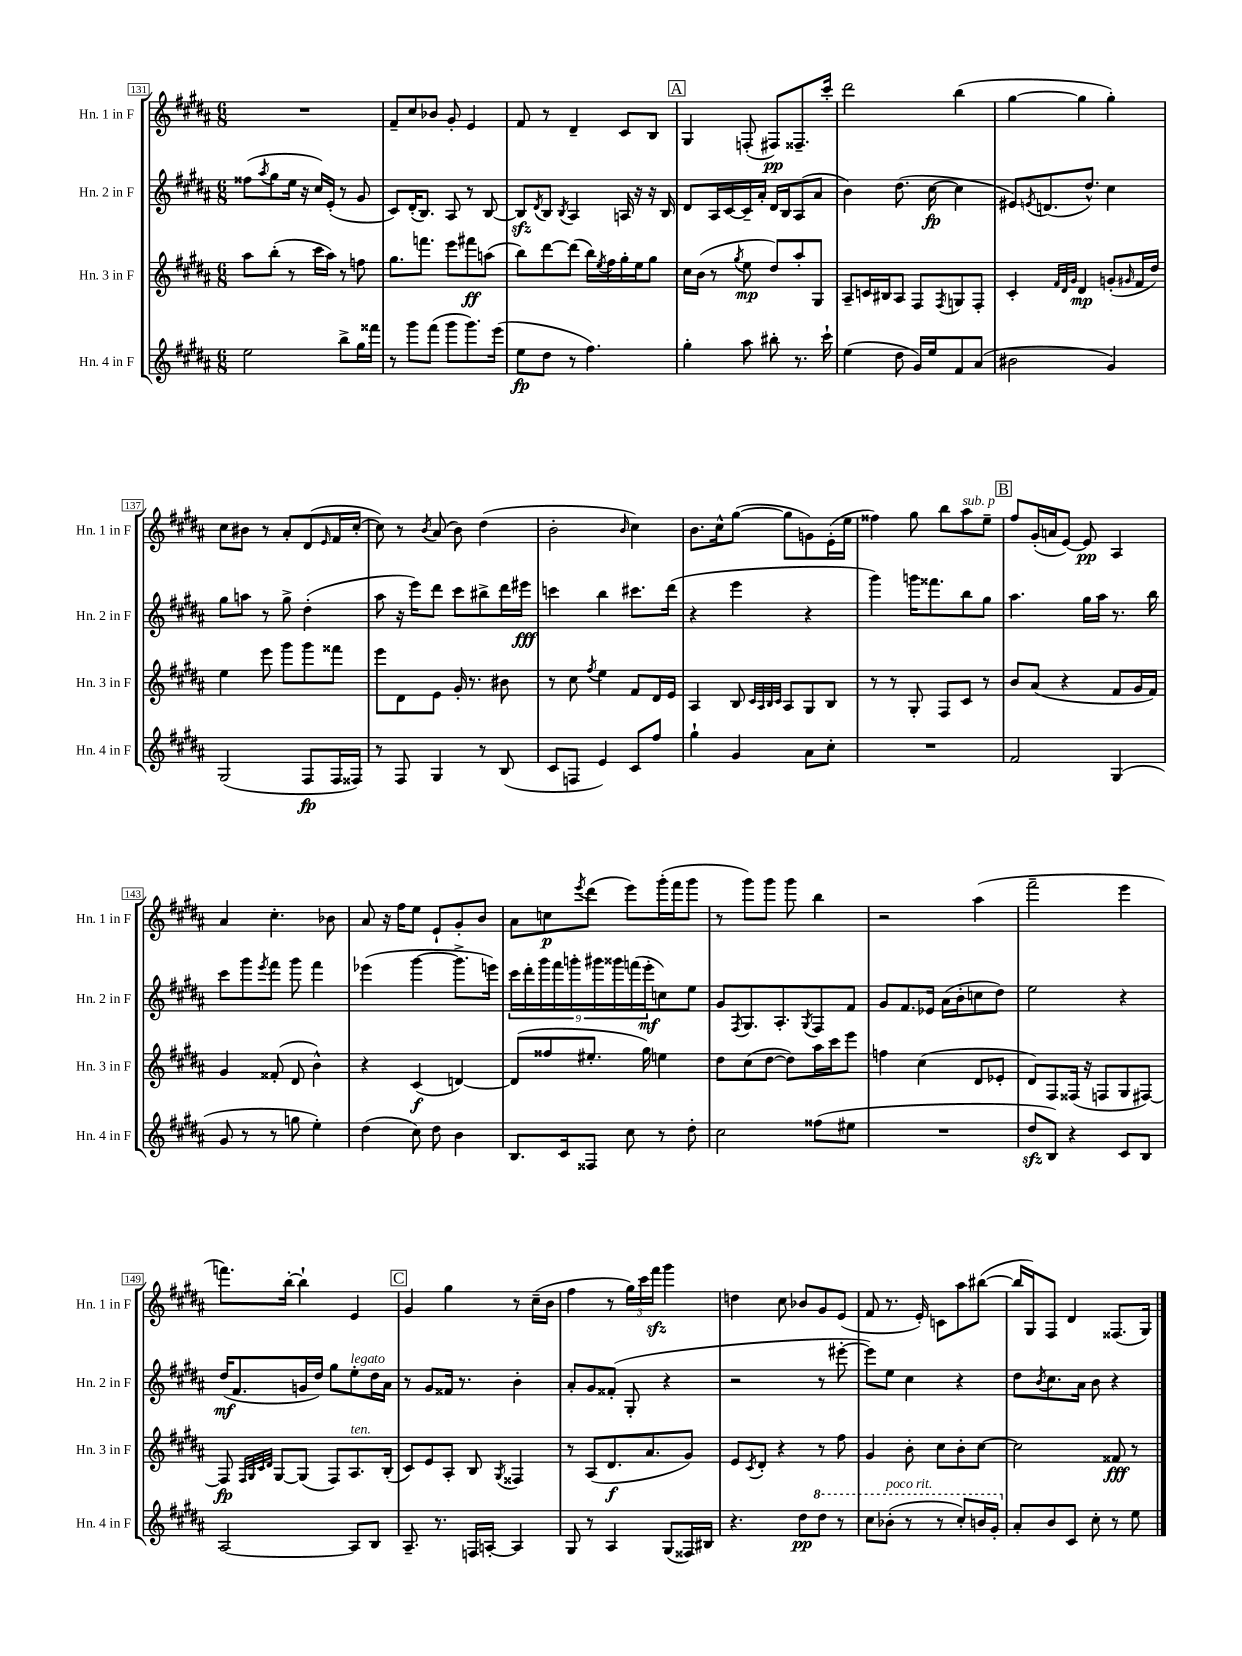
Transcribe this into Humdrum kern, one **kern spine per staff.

**kern	**dynam	**kern	**dynam	**kern	**dynam	**kern	**dynam
*part4	*part4	*part3	*part3	*part2	*part2	*part1	*part1
*staff4	*staff4	*staff3	*staff3	*staff2	*staff2	*staff1	*staff1
*I"Hn. 4 in F	*	*I"Hn. 3 in F	*	*I"Hn. 2 in F	*	*I"Hn. 1 in F	*
*I'Hn. 4 in F	*	*I'Hn. 3 in F	*	*I'Hn. 2 in F	*	*I'Hn. 1 in F	*
*clefG2	*	*clefG2	*	*clefG2	*	*clefG2	*
*k[f#c#g#d#a#]	*	*k[f#c#g#d#a#]	*	*k[f#c#g#d#a#]	*	*k[f#c#g#d#a#]	*
*M6/8	*	*M6/8	*	*M6/8	*	*M6/8	*
=131	=131	=131	=131	=131	=131	=131	=131
2ee\	.	8aa#\L	.	(8ff##X\L	.	2.r	.
.	.	.	.	8qaa#/	.	.	.
.	.	(8bb'\J	.	8gg#\	.	.	.
.	.	8r	.	16ee\Jk	.	.	.
.	.	.	.	16r	.	.	.
.	.	16ccc#\LL	.	16cc#/LL)	.	.	.
.	.	16aa#\JJ)	.	(16e'/JJ	.	.	.
8bb^\L	.	8r	.	8r	.	.	.
16gg#\L	.	8ffn\	.	8g#/	.	.	.
16fff##X\JJ	.	.	.	.	.	.	.
=132	=132	=132	=132	=132	=132	=132	=132
8r	.	8.gg#\L	.	8c#/L)	.	8f#~/L	.
8ggg#\L	.	.	.	(16d#'/K	.	8cc#/	.
.	.	8.fffn\J	.	8.B/J)	.	.	.
(8fff#\J	.	.	.	.	.	8b-X/J	.
8ggg#\L	.	8eee\L	.	8A#/	.	8g#'/	.
8.ggg#\)	.	8fff#X\	ff	8r	.	4e/	.
.	.	(8aan\J	.	[8B/	.	.	.
(16eee\Jk	.	.	.	.	.	.	.
=133	=133	=133	=133	=133	=133	=133	=133
8ee\L	fp	8bb\L)	.	8Bzz/L]	.	8f#/	.
.	.	.	.	8qd#/	.	.	.
8dd#\J	.	[8ddd#\	.	8B/J	.	8r	.
.	.	.	.	8qB/	.	.	.
8r	.	(8ddd#\J]	.	4A#/	.	4d#~/	.
4.ff#\)	.	16bb\LL)	.	.	.	.	.
.	.	8qee/	.	.	.	.	.
.	.	16ff#\	.	.	.	.	.
.	.	16gg#'\	.	16An/	.	8c#/L	.
.	.	16ee\J	.	16r	.	.	.
.	.	8gg#\J	.	16r	.	8B/J	.
.	.	.	.	16B/	.	.	.
!!LO:REH:place=s1:t=A
=134	=134	=134	=134	=134	=134	=134	=134
4gg#'\	.	16cc#\LL	.	8d#/L	.	4G#/	.
.	.	(16b\JJ	.	.	.	.	.
.	.	8r	.	16A#/L	.	.	.
.	.	.	.	[16c#/	.	.	.
.	.	8qgg#/	.	.	.	.	.
8aa#\	.	8ee\	mp	16c#~/]	.	(8Fn'/	.
.	.	.	.	16a#'/JJ	.	.	.
8bb#X'\	.	8dd#/L)	.	16d#/LL	.	8F#X/L)	pp
.	.	.	.	16B/J	.	.	.
8.r	.	8aa#'/	.	(8A#/	.	8.F##X~/	.
.	.	8G#/J	.	8a#/J	.	.	.
16ccc#`\	.	.	.	.	.	16ccc#'/Jk	.
=135	=135	=135	=135	=135	=135	=135	=135
(4ee\	.	8A#~/L	.	4b\)	.	2ddd#\	.
.	.	16cn/L	.	.	.	.	.
.	.	16B#X/J	.	.	.	.	.
8dd#\	.	8A#/J	.	(8.dd#\	.	.	.
16g#/LL)	.	8F#/L	.	.	.	.	.
16ee/J	.	.	.	[16cc#\	fp	.	.
.	.	8qF#/	.	.	.	.	.
8f#/	.	8Gn/	.	4cc#\]	.	(4bb\	.
(8a#/J	.	8F#'/J	.	.	.	.	.
=136	=136	=136	=136	=136	=136	=136	=136
2b#X\	.	4c#'/	.	8e#X/L)	.	[4gg#\	.
.	.	.	.	8qen/	.	.	.
.	.	.	.	(8.dn/	.	.	.
.	.	32qqf#/LLL	.	.	.	.	.
.	.	32qqd#/	.	.	.	.	.
.	.	32qqg#/JJJ	.	.	.	.	.
.	.	4d#/	mp	.	.	4gg#\]	.
.	.	.	.	8.dd#^^/J)	.	.	.
4g#/)	.	(8gn'/L	.	4cc#\	.	4gg#'\)	.
.	.	16qqg#X/	.	.	.	.	.
.	.	16f#/L	.	.	.	.	.
.	.	16dd#/JJ)	.	.	.	.	.
!!LO:LB:g=z
=137	=137	=137	=137	=137	=137	=137	=137
(2G#/	.	4ee\	.	8gg#\L	.	8cc#\L	.
.	.	.	.	8aan\J	.	8b#X\J	.
.	.	8eee\	.	8r	.	8r	.
.	.	8ggg#\L	.	8gg#^\	.	8a#'/L	.
8F#/L	fp	8ggg#\	.	(4dd#'\	.	(8d#/	.
.	.	.	.	.	.	16qqe/	.
16F#/L	.	8fff##X\J	.	.	.	16f#/L	.
16F##X/JJ)	.	.	.	.	.	[16cc#'/JJ	.
=138	=138	=138	=138	=138	=138	=138	=138
8r	.	8eee\L	.	8aa#\	.	8cc#\])	.
8F#/	.	8d#\	.	16r	.	8r	.
.	.	.	.	16eee\KL)	.	.	.
.	.	.	.	.	.	8qb/	.
4G#/	.	8e\J	.	8ddd#\J	.	(8a#/	.
.	.	16g#'/	.	8ccc#\L	.	8b\)	.
.	.	8.r	.	.	.	.	.
8r	.	.	.	8bb#X^\	.	(4dd#\	.
(8B/	.	8b#X\	.	16ddd#\L	.	.	.
.	.	.	.	16eee#X\JJ	fff	.	.
=139	=139	=139	=139	=139	=139	=139	=139
8c#/L	.	8r	.	4cccn\	.	2b'\	.
8Fn/J	.	8cc#\	.	.	.	.	.
.	.	8qff#/	.	.	.	.	.
4e/)	.	4ee\	.	4bb\	.	.	.
.	.	.	.	.	.	16qqb/	.
8c#/L	.	8f#/L	.	8.ccc#X\L	.	4cc#\)	.
8ff#/J	.	16d#/L	.	.	.	.	.
.	.	16e/JJ	.	(16ddd#\Jk	.	.	.
=140	=140	=140	=140	=140	=140	=140	=140
4gg#`\	.	4A#/	.	4r	.	8.b\L	.
.	.	.	.	.	.	16cc#^^\k	.
4g#/	.	8B/	.	4eee\	.	([8gg#\J	.
.	.	32qqc#/LLL	.	.	.	.	.
.	.	32qqA#/	.	.	.	.	.
.	.	32qqB/	.	.	.	.	.
.	.	32qqc#/JJJ	.	.	.	.	.
.	.	8A#/L	.	.	.	8gg#\L]	.
8a#\L	.	8G#/	.	4r	.	8gn\)	.
8cc#'\J	.	8B/J	.	.	.	(16e'\L	.
.	.	.	.	.	.	16ee\JJ	.
=141	=141	=141	=141	=141	=141	=141	=141
2.r	.	8r	.	4ggg#\)	.	4ff##X\)	.
.	.	8r	.	.	.	.	.
.	.	8G#'/	.	16gggn\KL	.	8gg#\	.
.	.	.	.	8.fff##X\	.	.	.
.	.	8F#/L	.	.	.	8bb\L	.
!	!	!	!	!	!	!LO:TX:a:i:t=sub. p	!
.	.	8c#/J	.	8bb\	.	8aa#\	.
.	.	8r	.	8gg#\J	.	8ee~\J	.
!!LO:REH:place=s1:t=B
=142	=142	=142	=142	=142	=142	=142	=142
2f#/	.	8b/L	.	4.aa#\	.	8ff#/L	.
.	.	(8a#/J	.	.	.	(16g#'/L	.
.	.	.	.	.	.	16an/J	.
.	.	4r	.	.	.	[8e/J)	.
.	.	.	.	16gg#\LL	.	8e/]	pp
.	.	.	.	16aa#\JJ	.	.	.
(4G#/	.	8f#/L	.	8.r	.	4A#/	.
.	.	16g#/L	.	.	.	.	.
.	.	16f#/JJ)	.	16bb\	.	.	.
!!LO:LB:g=z
=143	=143	=143	=143	=143	=143	=143	=143
8g#/	.	4g#/	.	8ccc#\L	.	4a#/	.
8r	.	.	.	8ggg#\	.	.	.
.	.	.	.	8qeee/	.	.	.
8r	.	(8f##X'/	.	8fff#\J	.	4.cc#'\	.
8ggn\	.	8d#/	.	8ggg#\	.	.	.
4ee'\)	.	4b^^\)	.	4fff#\	.	.	.
.	.	.	.	.	.	8b-X\	.
=144	=144	=144	=144	=144	=144	=144	=144
(4dd#\	.	4r	.	(4eee-X\	.	8a#/	.
.	.	.	.	.	.	16r	.
.	.	.	.	.	.	16ff#\KL	.
8cc#\)	.	(4c#/	f	[4ggg#\	.	8ee\J	.
8dd#\	.	.	.	.	.	8e`/L	.
4b\	.	[4dn/)	.	8.ggg#^\L]	.	8g#'/	.
.	.	.	.	.	.	8b/J	.
.	.	.	.	16eeen\Jk)	.	.	.
=145	=145	=145	=145	=145	=145	=145	=145
8.B/L	.	(8d/L]	.	18ccc#\LL	.	8a#\L	.
.	.	.	.	18ddd#'\	.	.	.
.	.	.	.	18ggg#\	.	.	.
.	.	8ff##X/	.	.	.	8ccn\	p
.	.	.	.	18fff#\	.	.	.
16c#/k	.	.	.	.	.	.	.
.	.	.	.	18gggn'\	.	.	.
.	.	.	.	.	.	8qeee/	.
8F##X/J	.	8.ee#X'/J	.	.	.	(8ddd#\J	.
.	.	.	.	18ggg#X\	.	.	.
.	.	.	.	18ggg##X\	.	.	.
8cc#\	.	.	.	.	.	8eee\L)	.
.	.	.	.	(18fffn\	.	.	.
.	.	16gg#\)	.	.	.	.	.
.	.	.	.	18eee'\J	mf	.	.
8r	.	4een\	.	8ccn\)	.	(16ggg#'\L	.
.	.	.	.	.	.	16fff#\J	.
8dd#'\	.	.	.	8ee\J	.	8ggg#\J	.
=146	=146	=146	=146	=146	=146	=146	=146
2cc#\	.	8dd#\L	.	8g#/L	.	8r	.
.	.	.	.	8qF#/	.	.	.
.	.	(8cc#\	.	8.G#/	.	8ggg#\L)	.
.	.	[8dd#\J	.	.	.	8ggg#\J	.
.	.	.	.	8.A#'/	.	.	.
.	.	8dd#\L])	.	.	.	8ggg#\	.
.	.	.	.	8qG#/	.	.	.
(8ff##X\L	.	16aa#\L	.	8F#/	.	4bb\	.
.	.	16ccc#\J	.	.	.	.	.
8ee#X\J	.	8eee\J	.	8f#/J	.	.	.
=147	=147	=147	=147	=147	=147	=147	=147
2.r	.	4ffn\	.	8g#/L	.	2r	.
.	.	.	.	8.f#/	.	.	.
.	.	(4cc#\	.	.	.	.	.
.	.	.	.	16e-X/Jk	.	.	.
.	.	.	.	(16a#\LL	.	.	.
.	.	.	.	16b'\J	.	.	.
.	.	8d#/L	.	8ccn\	.	(4aa#\	.
.	.	8e-X'/J	.	8dd#\J)	.	.	.
=148	=148	=148	=148	=148	=148	=148	=148
8dd#zz/L	.	8d#/L)	.	2ee\	.	2fff#~\	.
8B/J)	.	8F#/	.	.	.	.	.
4r	.	(16F##X/Jk	.	.	.	.	.
.	.	16r	.	.	.	.	.
.	.	8Fn/L	.	.	.	.	.
8c#/L	.	8G#/	.	4r	.	4eee\	.
8B/J	.	[8F#X/J)	.	.	.	.	.
!!LO:LB:g=z
=149	=149	=149	=149	=149	=149	=149	=149
[2A#/	.	8F#/]	fp	(16dd#/KL	mf	8.fffn\L)	.
.	.	.	.	8.f#/	.	.	.
.	.	32qqF#/LLL	.	.	.	.	.
.	.	32qqG#/	.	.	.	.	.
.	.	32qqc#/	.	.	.	.	.
.	.	32qqd#/JJJ	.	.	.	.	.
.	.	[8G#/L	.	.	.	.	.
.	.	.	.	.	.	[16bb'\Jk	.
.	.	(8G#/J]	.	16gn/L	.	4bb`\]	.
.	.	.	.	16dd#/JJ)	.	.	.
.	.	8F#/L)	.	8gg#\L	.	.	.
!	!	!	!	!LO:TX:a:i:t=legato	!	!	!
!	!	!LO:TX:a:i:t=ten.	!	!	!	!	!
8A#/L]	.	8.A#/	.	8ee'\	.	4e/	.
8B/J	.	.	.	16dd#\L	.	.	.
.	.	(16B'/Jk	.	16a#\JJ	.	.	.
!!LO:REH:place=s1:t=C
=150	=150	=150	=150	=150	=150	=150	=150
8.A#~/	.	8c#/L)	.	8r	.	4g#/	.
.	.	8e/	.	8g#/L	.	.	.
8.r	.	.	.	.	.	.	.
.	.	8A#'/J	.	16f##X/Jk	.	4gg#\	.
.	.	.	.	8.r	.	.	.
16Fn/LL	.	8B/	.	.	.	.	.
[16An'/JJ	.	.	.	.	.	.	.
.	.	8qG#/	.	.	.	.	.
4A/]	.	4F##X/	.	4b'\	.	8r	.
.	.	.	.	.	.	(16cc#~\LL	.
.	.	.	.	.	.	16b\JJ	.
=151	=151	=151	=151	=151	=151	=151	=151
8G#/	.	8r	.	8a#'/L	.	4ff#\	.
8r	.	(8A#/L	.	8g#/	.	.	.
4A#/	.	8.d#/	f	(8f##X'/J	.	8r	.
.	.	.	.	8G#'/	.	24gg#\LL)	.
.	.	.	.	.	.	24ccc#\	.
.	.	8.a#/	.	.	.	.	.
.	.	.	.	.	.	24fff#zz\JJ	.
(8G#/L	.	.	.	4r	.	4ggg#\	.
16F##X/L)	.	8g#/J)	.	.	.	.	.
16B#X/JJ	.	.	.	.	.	.	.
=152	=152	=152	=152	=152	=152	=152	=152
4.r	.	8e/L	.	2r	.	4ddn\	.
.	.	8qc#/	.	.	.	.	.
.	.	8d#'/J	.	.	.	.	.
.	.	4r	.	.	.	8cc#\	.
8dd#\L	pp	.	.	.	.	8b-X/L	.
*8va	*	*	*	*	*	*	*
8ddd#\J	.	8r	.	8r	.	8g#/	.
8r	.	8ff#\	.	[8eee#X'\	.	(8e/J	.
=153	=153	=153	=153	=153	=153	=153	=153
8ccc#\L	.	4g#/	.	8eee#\L])	.	8f#/	.
!LO:TX:a:i:t=poco rit.	!	!	!	!	!	!	!
(8bb-X'\J	.	.	.	8ee\J	.	8.r	.
8r	.	8b'\	.	4cc#\	.	.	.
.	.	.	.	.	.	16e'/)	.
8r	.	8cc#\L	.	.	.	8cn\L	.
8ccc#'/L)	.	8b'\	.	4r	.	8aa#\	.
16bbn/L	.	[8cc#\J	.	.	.	([8bb#X\J	.
16gg#'/JJ	.	.	.	.	.	.	.
=154	=154	=154	=154	=154	=154	=154	=154
*X8va	*	*	*	*	*	*	*
8a#'/L	.	2cc#\]	.	8dd#\L	.	16bb#/LL]	.
.	.	.	.	.	.	16G#/J)	.
.	.	.	.	8qb/	.	.	.
8b/	.	.	.	8.cc#\	.	8F#/J	.
8c#/J	.	.	.	.	.	4d#/	.
.	.	.	.	16a#\Jk	.	.	.
8cc#'\	.	.	.	8b\	.	.	.
8r	.	8f##X/	fff	4r	.	(8.F##X/L	.
8ee\	.	8r	.	.	.	.	.
.	.	.	.	.	.	16G#/Jk)	.
==	==	==	==	==	==	==	==
*-	*-	*-	*-	*-	*-	*-	*-
